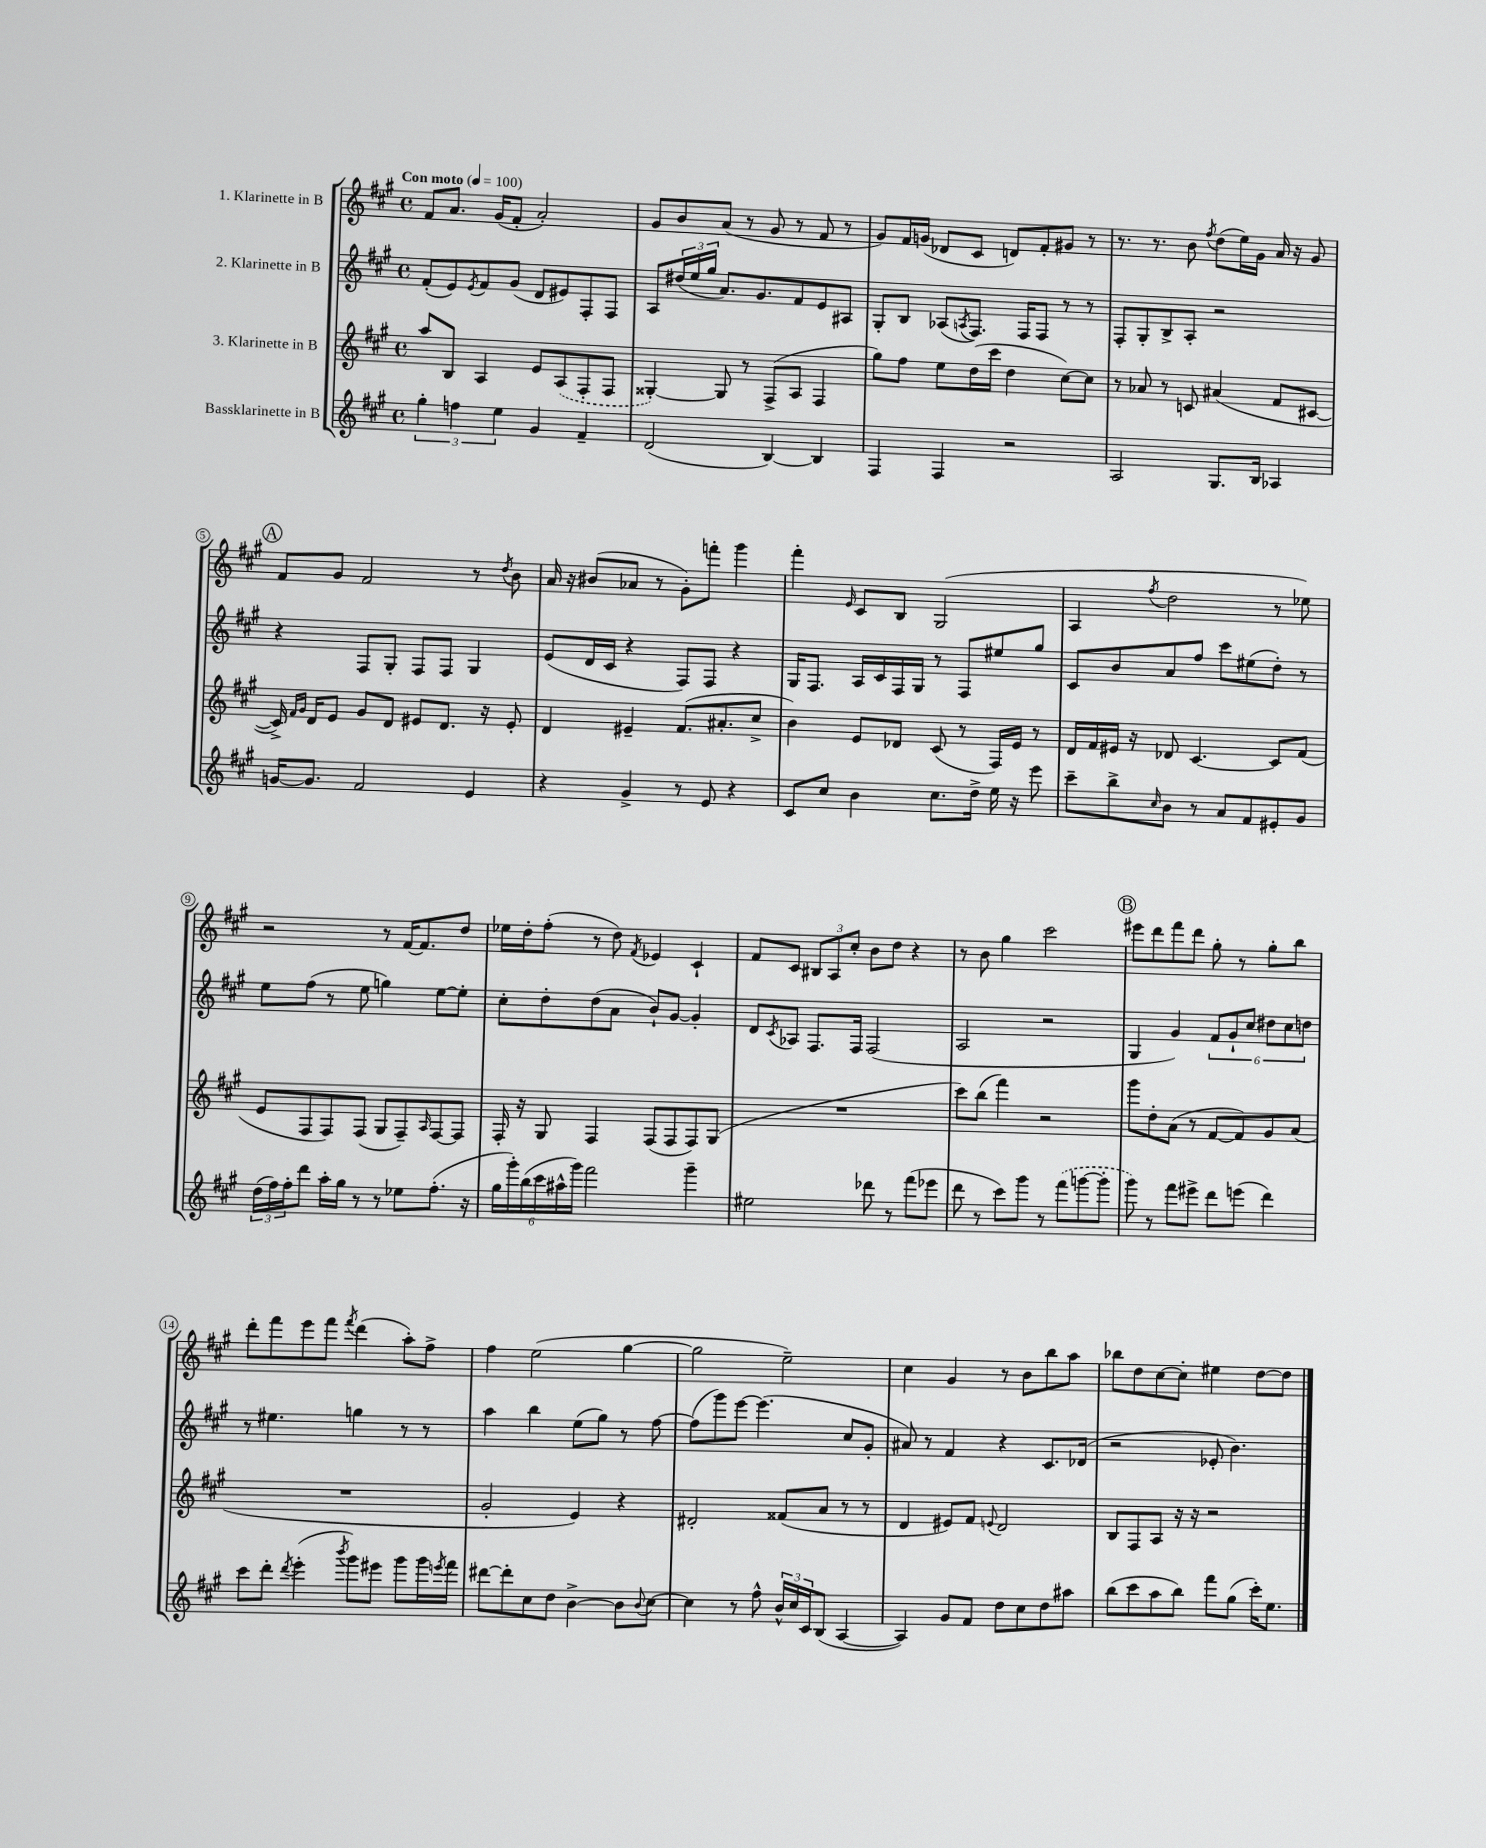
<<
\new StaffGroup <<
\new Staff = "s0" \with { instrumentName = "1. Klarinette in B" } {
    \clef treble \key a \major \defaultTimeSignature \time 4/4 \tempo "Con moto" 4 = 100
    fis'8 a'8. gis'16( fis'8-. a'2-.) |
    gis'8 b'8 a'8( r8 gis'8 r8 fis'8 r8 |
    gis'8) fis'16 g'16( des'8 cis'8 d'8) fis'8-. gis'8 r8 |
    r8. r8. b'8 \acciaccatura { fis''8 } d''8( e''16) gis'16 a'16 r16 gis'8 |
    \mark \markup { \circle "A" } fis'8 gis'8 fis'2 r8 \acciaccatura { d''8 } b'8 |
    a'16 r16 bis'8( aes'8 r8 gis'8-.) f'''8-. gis'''4 |
    fis'''4-. \grace { e'16 } cis'8 b8 gis2( |
    a4 \acciaccatura { fis''8 } d''2 r8 ees''8) |
    r2 r8 fis'16~ fis'8. d''8 |
    ees''16 d''16-. fis''8-.( r8 d''8) \acciaccatura { fis'8 } ees'4 cis'4-! |
    fis'8 cis'8 \tuplet 3/2 { bis8 a8 cis''8-. } b'8 d''8 r4 |
    r8 b'8 gis''4 cis'''2 |
    \mark \markup { \circle "B" } eis'''8 d'''8 fis'''8 d'''8 gis''8-. r8 gis''8-. b''8 |
    d'''8-. fis'''8 e'''8 fis'''8 \acciaccatura { fis'''8 } d'''4( a''8-.) fis''8-> |
    fis''4 e''2( gis''4~ |
    gis''2 e''2--) |
    cis''4 gis'4 r8 b'8 b''8 a''8 |
    bes''8 d''8 cis''8~ cis''8-. eis''4 d''8~ d''8 \bar "|." |
}
\new Staff = "s1" \with { instrumentName = "2. Klarinette in B" } {
    \clef treble \key a \major \defaultTimeSignature \time 4/4
    fis'8-.( e'8) \acciaccatura { e'8 } fis'8 gis'8( d'8 eis'8) fis8-. fis8 |
    a8 \tuplet 3/2 { dis''16( e''16 gis''16 } a'8.) gis'8. fis'8 e'8 ais8 |
    gis8-. b8 aes8( \acciaccatura { a8 } fis8.) fis16 fis8 r8 r8 |
    fis8-. gis8-. b8-> a8-. r2 |
    \mark \markup { \circle "A" } r4 fis8 gis8-. fis8 fis8 gis4 |
    e'8( d'16 cis'16 r4 fis8) fis8 r4 |
    gis16 fis8. a16 cis'16 fis16 gis16 r8 fis8 eis''8 gis''8 |
    cis'8 b'8 a'8 fis''8 cis'''8 eis''8( d''8-.) r8 |
    e''8 fis''8( r8 e''8 g''4) e''8~ e''8-. |
    cis''8-. d''8-. d''8( a'8 b'8-!) gis'8~ gis'4-. |
    d'8 \acciaccatura { cis'8 } aes8 fis8. fis16 fis2( |
    a2 r2 |
    \mark \markup { \circle "B" } gis4 gis'4) \tuplet 6/4 { fis'8 gis'8-! cis''8 dis''8 cis''8 d''8 } |
    r8 eis''4. g''4 r8 r8 |
    a''4 b''4 e''8( gis''8) r8 fis''8~ |
    fis''8( gis'''8) e'''8~ e'''4.( cis''8 gis'8-. |
    ais'8) r8 fis'4 r4 cis'8. des'16( |
    r2 ees'8-. b'4.) \bar "|." |
}
\new Staff = "s2" \with { instrumentName = "3. Klarinette in B" } {
    \clef treble \key a \major \defaultTimeSignature \time 4/4
    a''8 b8 a4 e'8 \once \slurDashed a8( fis8-. fis8 |
    gisis4~-.) gisis8 r8 fis8->( a8 fis4 |
    gis''8) fis''8 e''8 d''16( cis'''16 d''4 cis''8~) cis''8 |
    r8 aes'8 r8 c'8 ais'4( fis'8 cis'8~ |
    \mark \markup { \circle "A" } cis'16->) \grace { fis'16 gis'16 } d'16 e'8 gis'8 d'8 eis'8 d'8. r16 eis'8-. |
    d'4 eis'4-- fis'8.( ais'8.-. cis''8-> |
    b'4) e'8 des'8 cis'8( r8 fis16) e'16 r8 |
    d'16 fis'16 eis'16 r16 des'8 cis'4.~ cis'8 fis'8( |
    e'8 fis8 fis8) fis8( gis8 fis8--) \grace { a16 } fis8~ fis8 |
    fis16-. r16 gis8 fis4 fis8( fis8 fis8) gis8( |
    R1 |
    cis'''8) b''8( fis'''4) r2 |
    \mark \markup { \circle "B" } gis'''8 d''8-. a'8( r8 fis'8~ fis'8) gis'8 a'8( |
    R1 |
    gis'2-. e'4) r4 |
    dis'2-. fisis'8( a'8 r8 r8 |
    d'4 eis'8) fis'8 \appoggiatura { e'8 } d'2 |
    b8 fis8 a8 r16 r16 r2 \bar "|." |
}
\new Staff = "s3" \with { instrumentName = "Bassklarinette in B" } {
    \clef treble \key a \major \defaultTimeSignature \time 4/4
    \tuplet 3/2 { gis''4-. f''4 e''4 } gis'4 fis'4-- |
    d'2( b4~) b4 |
    fis4 fis4 r2 |
    a2 gis8. b16 aes4 |
    \mark \markup { \circle "A" } g'16~ g'8. fis'2 e'4 |
    r4 gis'4-> r8 e'8 r4 |
    cis'8 cis''8 b'4 cis''8. d''16-> e''16 r16 e'''8 |
    cis'''8-- b''8-> \grace { cis''16 } b'8 r8 a'8 fis'8 eis'8-. gis'8 |
    \tuplet 3/2 { d''16( fis''16) fis''16-. } d'''8 a''16-. gis''16 r8 r8 ees''8 fis''8.-.( r16 |
    \tuplet 6/4 { gis''16 gis'''16-.) b''16( cis'''16 ais''16-^ gis'''16) } fis'''2 gis'''4-- |
    eis''2 des'''8 r8 fis'''8( ees'''8 |
    d'''8 r8 cis'''8) gis'''8 r8 \once \slurDashed fis'''8( g'''8~ g'''8-. |
    \mark \markup { \circle "B" } gis'''8) r8 fis'''8 eis'''8-> d'''8 e'''8( d'''4) |
    cis'''8 d'''8-. \acciaccatura { d'''8 } e'''4-.( \acciaccatura { b'''8 } gis'''8) eis'''8 gis'''8 gis'''16 \acciaccatura { e'''8 } fis'''16 |
    dis'''8~ dis'''8-. cis''8 d''8 b'4~-> b'8 \appoggiatura { b'8 } cis''8~ |
    cis''4 r8 fis''8-^ \tuplet 3/2 { b'16-^ cis''16 cis'16 } b8( a4~ |
    a4) gis'8 fis'8 d''8 cis''8 d''8 ais''8 |
    b''8( cis'''8 a''8 b''8) fis'''8 gis''8( cis'''16-.) e''8. \bar "|." |
}
>>
>>
\layout { \context { \Score \override BarNumber.stencil = #(make-stencil-circler 0.1 0.3 ly:text-interface::print) } }
